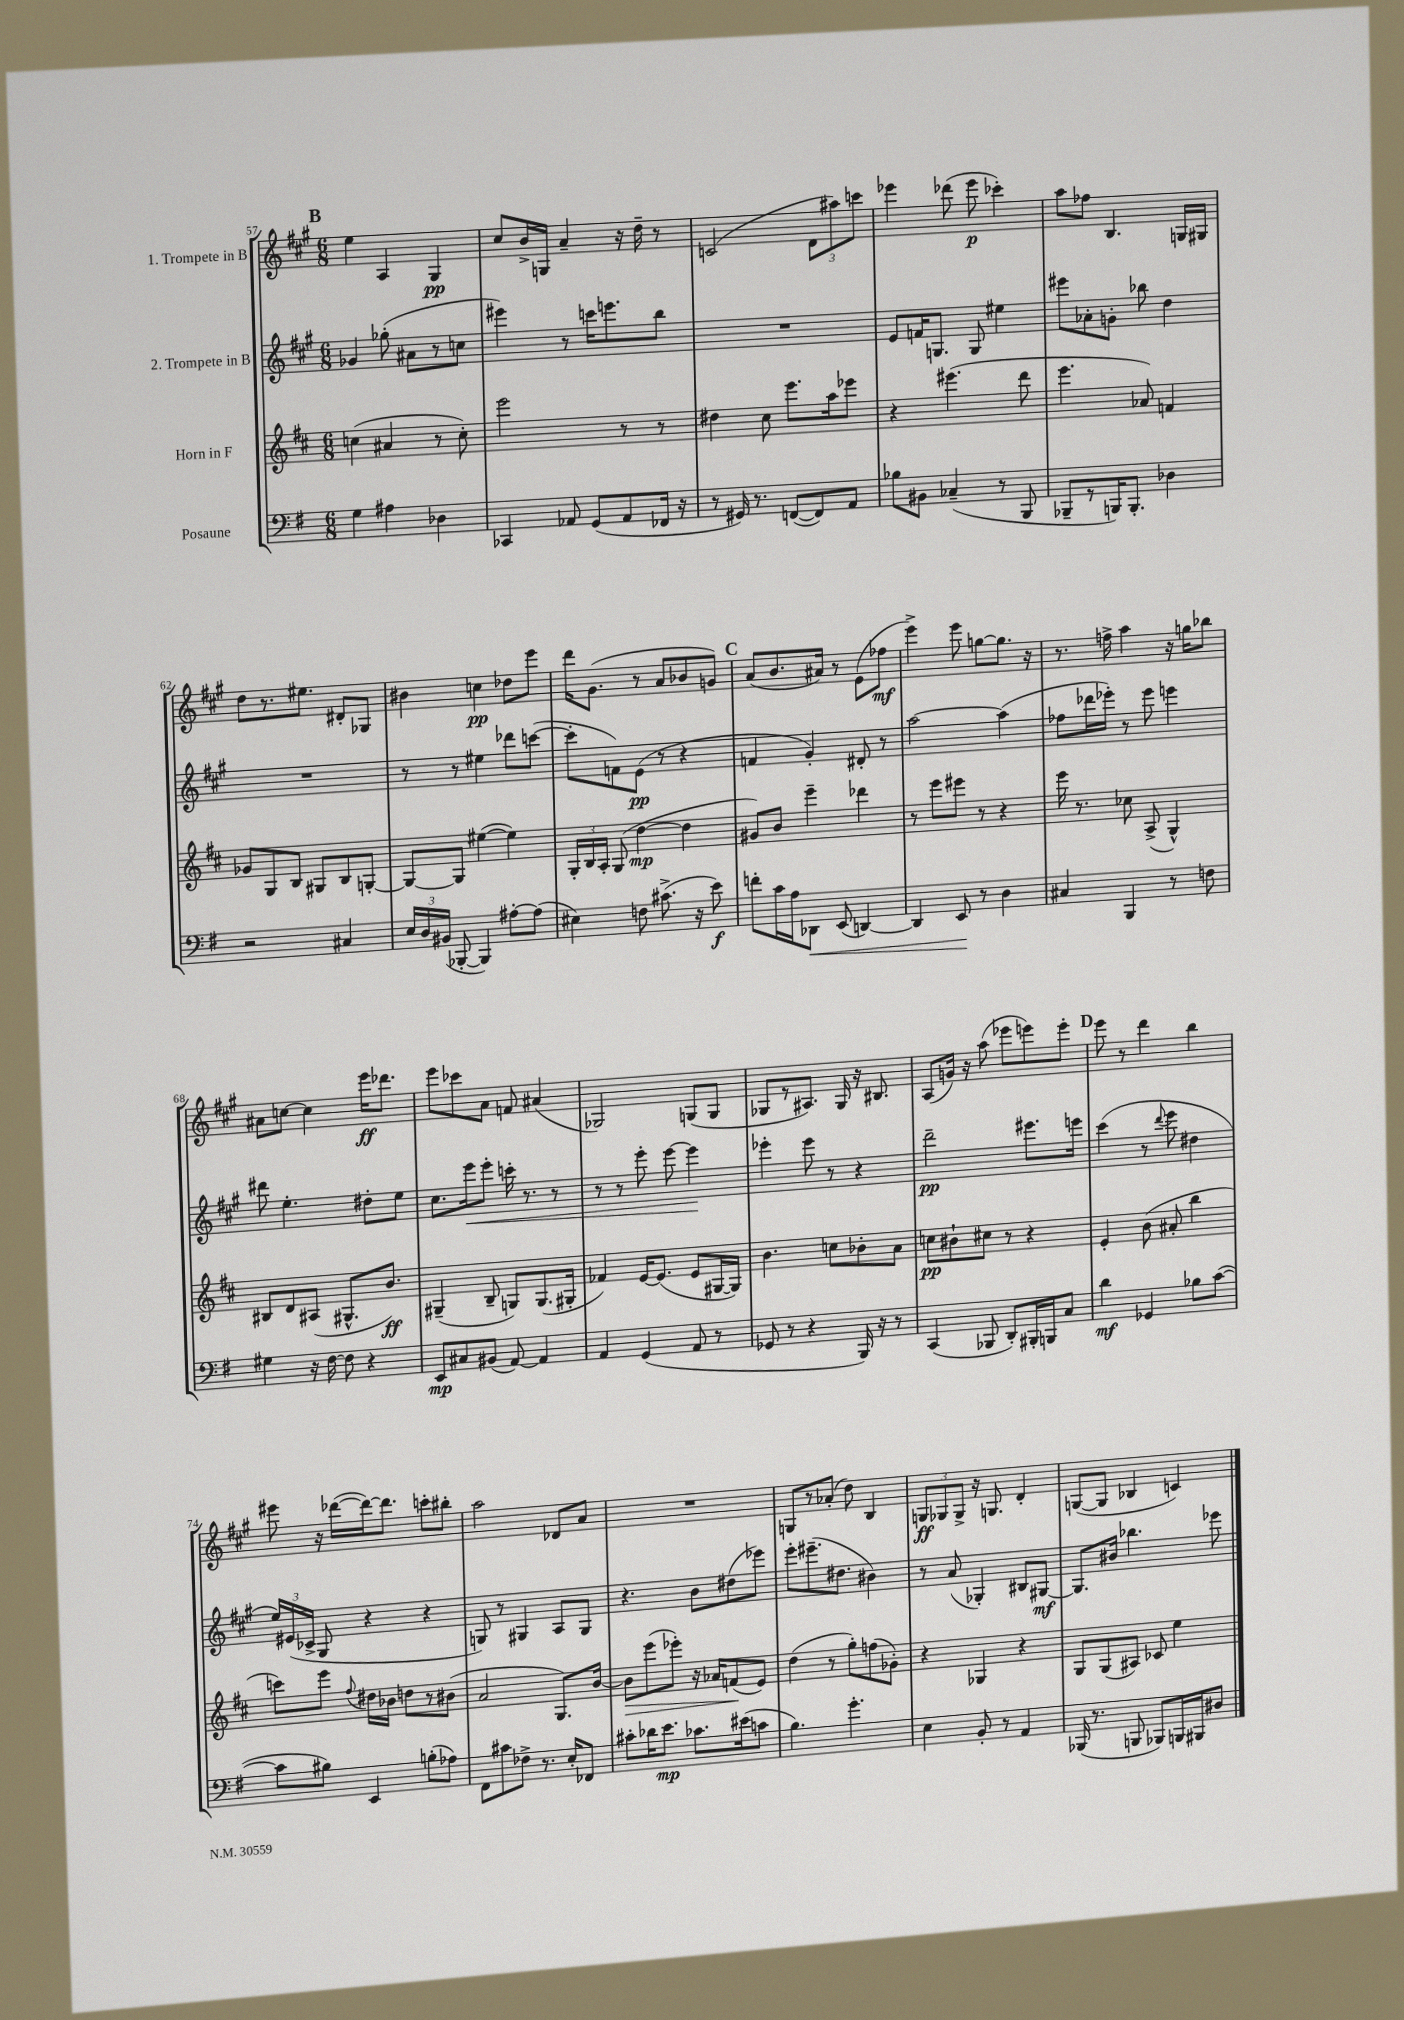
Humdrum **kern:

**kern	**kern	**kern	**kern
*staff4	*staff3	*staff2	*staff1
*clefF4	*clefG2	*clefG2	*clefG2
*k[f#]	*k[f#c#]	*k[f#c#g#]	*k[f#c#g#]
*M6/8	*M6/8	*M6/8	*M6/8
4G	(4cc	4g-	4ee
4A#	4a#	(8gg-'	4A
.	.	8a#	.
4D-	8r	8r	4G#
.	8cc')	8cc	.
=	=	=	=
4CC-	2eee	4eee#)	8cc#
.	.	.	16b^
.	.	.	16G
8AA-	.	8r	4a~
(8GG	.	16ccc	.
.	.	8.eee	.
8AA-	8r	.	16r
.	.	.	16dd~
16FF-	8r	8bb	8r
16r	.	.	.
=	=	=	=
8r	4dd#	2.r	(2c
16GG#)	.	.	.
8.r	.	.	.
.	8cc#	.	.
([8FF	8.eee	.	.
8FF])	.	.	12d
.	16aa	.	.
.	.	.	12aa#)
8AA	8eee-	.	.
.	.	.	12ccc
=	=	=	=
8B-	4r	8e	4eee-
8BB#	.	16f	.
.	.	8.G	.
(4C-~	(4.eee#	.	(8ddd-
.	.	8G	8eee-
8r	.	4ee#	4ccc-')
8BBB	8ddd	.	.
=	=	=	=
8BBB-~	4.eee	8eee#	8aa
8r	.	8a-'	8ff-
16BBB)	.	8g'	4.B
8.BBB'	.	.	.
.	8a-)	8bb-	.
4D-	4f	4dd	.
.	.	.	16G
.	.	.	16G#
=	=	=	=
2r	8g-	2.r	8dd
.	8G	.	8.r
.	8B	.	.
.	.	.	8.ee#
.	8G#	.	.
4C#	8B	.	8d#'
.	[8G'	.	8G-
=	=	=	=
24E	8G_	8r	4b#
24D	.	.	.
(24BB#	.	.	.
[8BBB-'	8G]	8r	.
4BBB-])	([4ee#	4ee#	4cc
[8A#'	4ee#])	8ddd-	8dd-
(8A#]	.	([8ccc	8eee
=	=	=	=
4E#)	24G'	8ccc']	16ddd
.	24B	.	.
.	.	.	(8.g#
.	24A'	.	.
.	(8G	8f)	.
8F	[4dd	(8e	8r
(8.c#^	.	8r	8a
.	4dd]	4r	8b-
16r	.	.	.
8e)	.	.	8g)
=	=	=	=
8f'	8g#)	4f	(8a
16c	8b	.	8.b
16A	.	.	.
8DD-	4eee~	4g#')	.
.	.	.	16a#)
(8EE	.	.	8r
[4DD)	4ddd-	8d#'	(8e
.	.	8r	8ff-
=	=	=	=
4DD]	8r	[2aa	4eee^)
.	8eee	.	.
8EE	8eee#	.	8eee
8r	8r	.	[8gg
4D	4r	(4aa]	8.gg]
.	.	.	16r
=	=	=	=
4C#	16eee	8ff-	8.r
.	8.r	.	.
.	.	16ddd-	.
.	.	16eee-')	16ff^
4BBB	8cc-	8r	4aa
.	(8A^	8eee-	.
8r	4G^^)	4eee	16r
.	.	.	16gg
8F	.	.	8bb-
=	=	=	=
4G#	8B#	8ddd#	8a#
.	8d	4.ee'	[8cc
16r	(8A#	.	4cc]
[16F#	.	.	.
8F#]	8.G#^^	.	.
4r	.	8dd#'	16eee
.	8.b)	.	8.ddd-
.	.	8ee	.
=	=	=	=
8EE	(4G#~	8.cc#	8eee
8C#	.	.	8ccc-
.	.	16eee	.
(8BB#	8B~	8eee'	8a
[8AA)	8G)	16ccc'	8f
.	.	8.r	.
4AA]	(8.G	.	(4a#
.	.	8r	.
.	16G#'	.	.
=	=	=	=
4AA	4f-)	8r	2G-)
.	.	8r	.
(4GG	[16e	8eee'	.
.	(8.e]	.	.
.	.	[8eee	.
8AA	8e	4eee]	(8G
8r	[16G#	.	8G
.	16G#])	.	.
=	=	=	=
8GG-	4.b	4eee-'	8G-
8r	.	.	8r
4r	.	8eee-	8.A#)
.	8cc	8r	.
.	.	.	16G-
16BBB)	8b-'	4r	16r
16r	.	.	8.B#
8r	8a	.	.
=	=	=	=
(4CC	8cc	2ddd~	(8A
.	8b#`	.	16g)
.	.	.	16r
8BBB-	8cc#	.	(8aa
8DD')	8r	.	8eee-
16BBB#'	4r	8.eee#	8eee)
16BBB	.	.	.
8C	.	.	8eee'
.	.	16eee	.
=	=	=	=
4d	4e'	(4ccc#	8eee
.	.	.	8r
4GG-	(8b	8r	4ddd
.	.	8qqddd	.
.	8a#'	8eee	.
8B-	4bb	4dd#	4bb
([8c	.	.	.
=	=	=	=
8c]	8ccc)	24ee)	8eee#
.	.	(24e#	.
.	.	24c-^	.
8B#)	8eee	8G#	16r
.	.	.	([16ddd-
.	8qqff#	.	.
4EE	16dd#	4r	16ddd-_)
.	16b-	.	8.ddd-]
.	8dd	.	.
(8B'	8r	4r	8ccc'
8A-)	(8b#	.	8bb#'
=	=	=	=
8FF#	2a	8G)	2aa
8c#	.	8r	.
8F-^	.	4G#	.
8.r	.	.	.
.	8.G)	8A	8d-
16E'	.	.	.
8FF-	.	8G#	8a
.	[16b	.	.
=	=	=	=
8c#'	8b]	4.r	2.r
16d-	(8eee	.	.
8.e	.	.	.
.	8eee-')	.	.
8.c-	16r	8b	.
.	16a-	.	.
.	(8f	(8dd#	.
(16e#	.	.	.
8c	8e)	8eee-)	.
=	=	=	=
4.B)	(4dd	8eee'	8G
.	.	(8.eee#~	8r
.	8r	.	(8a-'
.	.	8.dd#	.
4.g'	8gg')	.	8dd)
.	(8ff	4b#)	4B
.	8g-')	.	.
=	=	=	=
4E	4r	8r	12G
.	.	.	12G-
.	.	(8a	.
.	.	.	12G-^
8BB'	4G-	4G-')	16r
.	.	.	8.G
8r	.	.	.
4AA	4r	8B#	4d'
.	.	[8G#	.
=	=	=	=
(16BBB-	8G	8.G#]	([8G
8.r	.	.	.
.	(8G	.	8G]
.	.	16b#	.
8BBB	8A#)	4.bb-	4B-
8BBB-)	8c-	.	.
16BBB	4ee	.	4c)
16BBB#	.	.	.
8D#	.	8eee-	.
==	==	==	==
*-	*-	*-	*-
